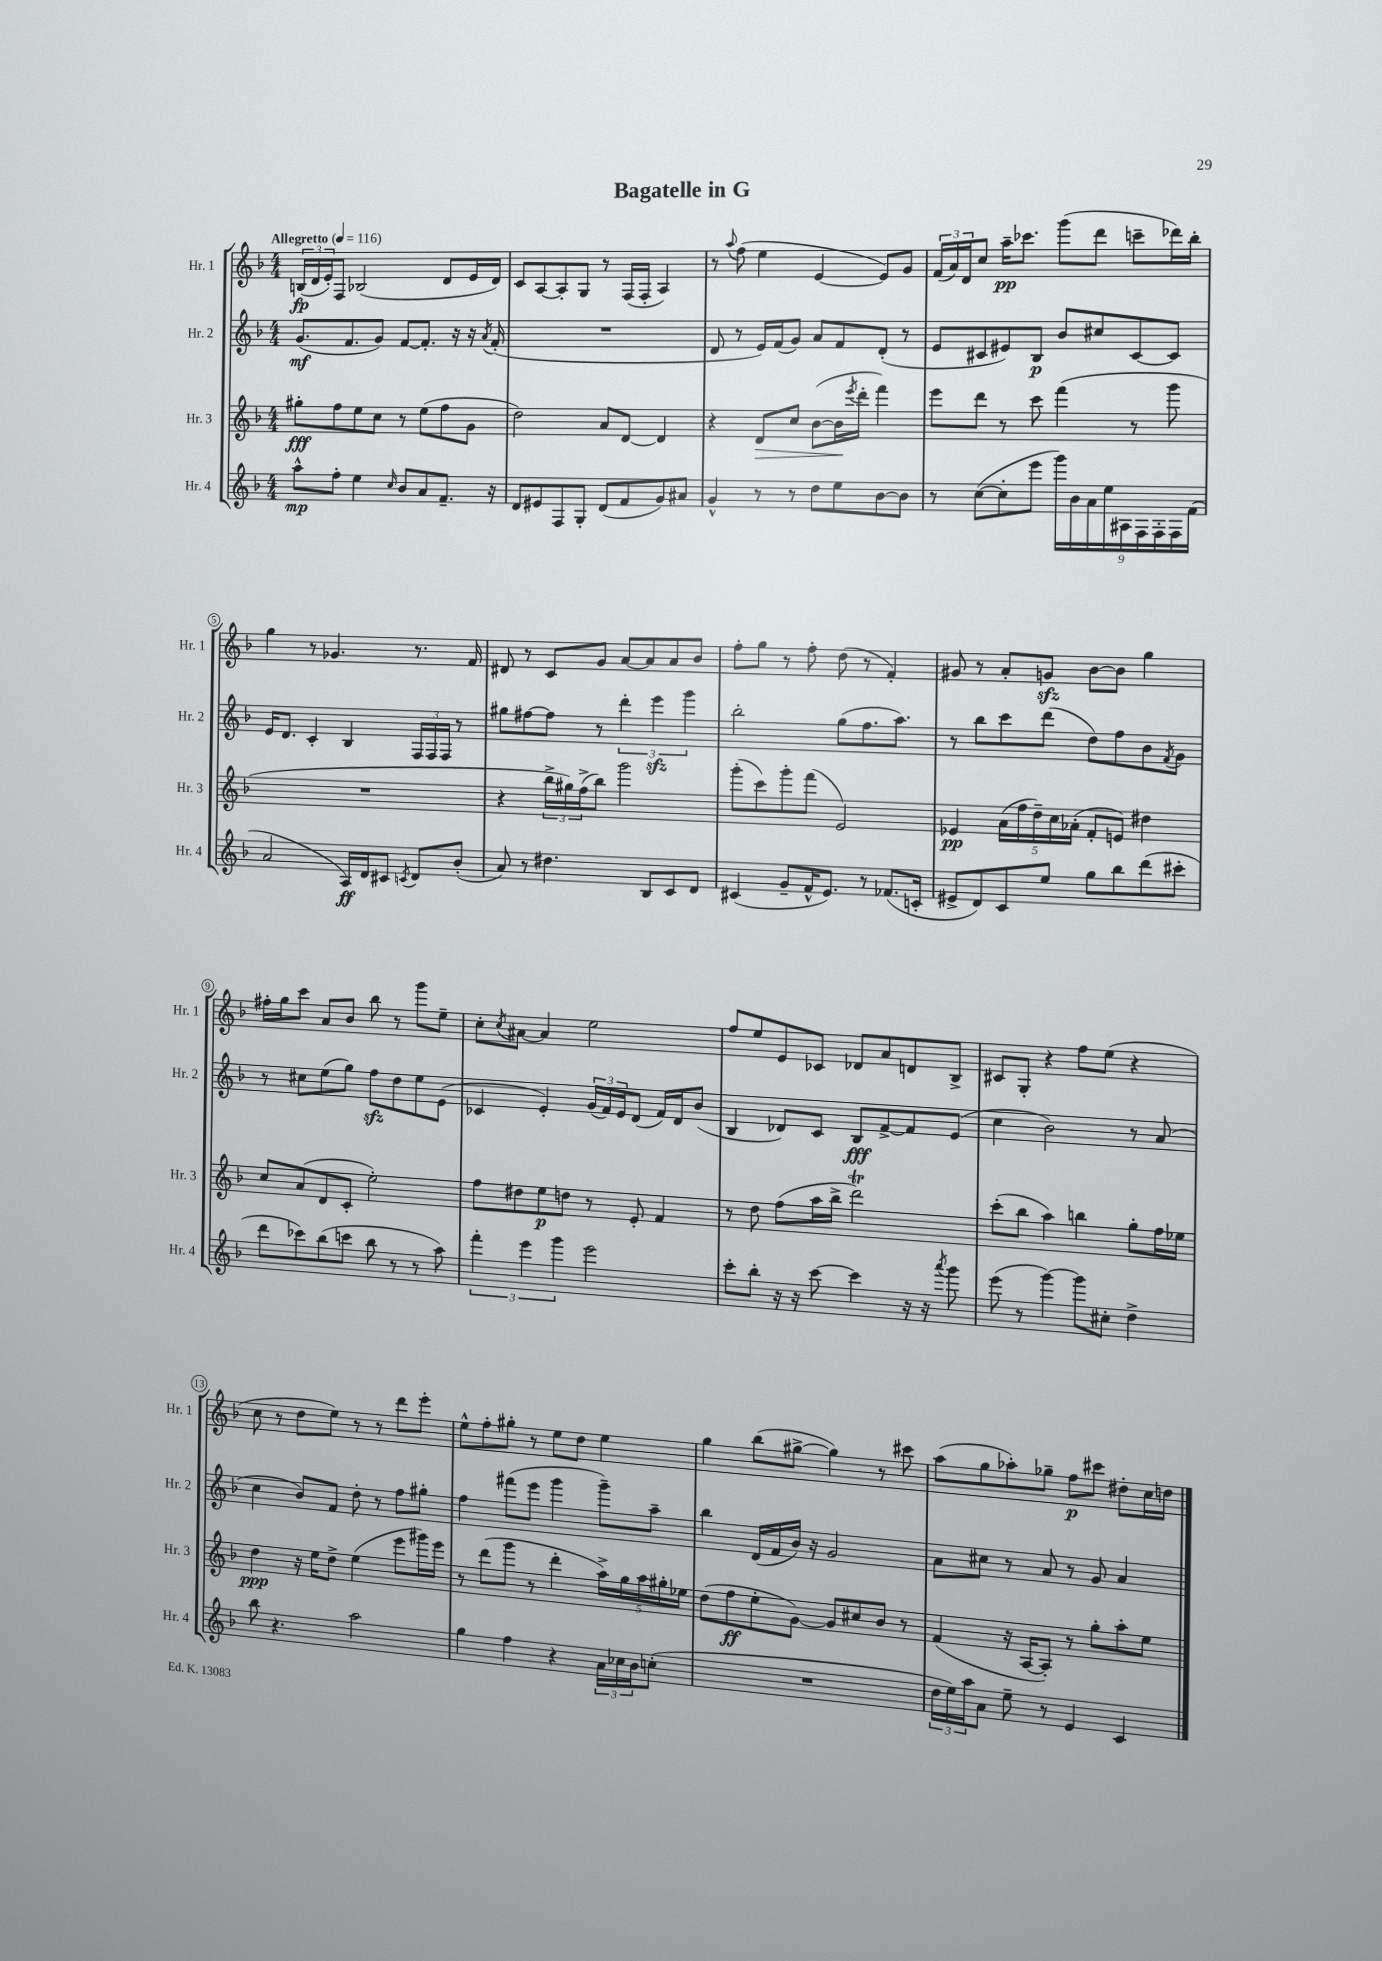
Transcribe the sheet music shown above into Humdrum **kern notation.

**kern	**kern	**kern	**kern
*staff4	*staff3	*staff2	*staff1
*clefG2	*clefG2	*clefG2	*clefG2
*k[b-]	*k[b-]	*k[b-]	*k[b-]
*M4/4	*M4/4	*M4/4	*M4/4
*MM116	*MM116	*MM116	*MM116
8aa^^	8gg#'	(8.g	(24B
.	.	.	24d
.	.	.	24e')
8ff'	8ff	.	8F
.	.	8.f	.
4ee	8ee	.	(2B-
.	8cc	8g)	.
16qqcc	.	.	.
8b-	8r	[8f	.
8a	(8ee	8.f']	.
8.f~	8ff	.	8d
.	.	16r	.
.	8g	16r	16e
.	.	8qa	.
16r	.	(16f'	16d)
=	=	=	=
8d	2dd)	1r	8c
8e#	.	.	[8A
8F	.	.	8A']
8G'	.	.	8G
(8d	8a	.	8r
8f	[8d	.	(16F
.	.	.	16F'
8g)	4d]	.	4A)
8a#	.	.	.
=	=	=	=
4g^^	4r	8d	8r
.	.	.	8qqaa
.	.	8r	(8ff
8r	8d	16e)	4ee
.	.	(16f	.
8r	8cc	8g)	.
8dd	([8b-	8a	[4e
8ee	16b-]	8f	.
.	8qeee	.	.
.	16ddd'	.	.
[8b-	4fff)	(8d'	8e])
8b-]	.	8r	8g
=	=	=	=
8r	8eee	8e	(24f
.	.	.	24a)
.	.	.	24d
([8cc	8ddd	8c#	8cc
8cc']	8r	8e#)	16aa~
.	.	.	8.ccc-
8eee	8ccc	8B-	.
18ggg)	(4fff	8b-	(8ggg
18b-	.	.	.
18a	.	.	.
.	.	8cc#	8ddd
18ee	.	.	.
18A#	.	.	.
.	8r	[8c#	8ccc~
18F	.	.	.
18F'	.	.	.
.	8ggg	8c#]	16ddd-)
18F	.	.	.
.	.	.	16bb-'
(18f	.	.	.
=	=	=	=
2a	1r	16e	4gg
.	.	8.d	.
.	.	4c'	8r
.	.	.	4.g-
16A)	.	4B-	.
16d	.	.	.
8c#	.	.	.
8qc	.	.	.
8d	.	24F	8.r
.	.	24F	.
.	.	24F	.
(8b-'	.	8r	.
.	.	.	16f
=	=	=	=
8a)	4r	8gg#	8d#
8r	.	[8ff#	8r
4.dd#	24bb-^	8ff#]	8c
.	24gg#)	.	.
.	(24ff^	.	.
.	8bb-)	8r	8g
.	2ggg	6ddd'	[8a
8B-	.	.	8a]
.	.	6eee	.
8c	.	.	8a
.	.	6ggg	.
8d	.	.	8b-
=	=	=	=
(4c#	(8ggg'	2bb-'	8ff'
.	8ccc)	.	8gg
8g~	8ggg'	.	8r
16f^^	(8fff	.	8ff'
8.e)	.	.	.
.	2e)	(8gg	(8dd
8r	.	8.ff	8r
(8.f-	.	.	4f')
.	.	8.aa)	.
16c'	.	.	.
=	=	=	=
8e#^	4e-	8r	8g#
8d)	.	8bb-	8r
8c	(20a	8ccc	8a'
.	20ff	.	.
.	20dd~)	.	.
8ee	.	(8ddd	8g
.	20cc	.	.
.	(20a-'	.	.
8gg	8f'	8dd)	[8b-
8bb-	8e)	8ff	8b-]
(8ddd	4dd#	8b-	4gg
.	.	8qf	.
8ccc#'	.	8g	.
=	=	=	=
8ddd	8cc	8r	16ff#'
.	.	.	16gg
8ccc-)	(8a	8cc#	8ccc
(8bb-	8d	(8ee	8a
8ccc	8c'	8gg)	8b-
8bb-	2ee')	8ff	8bb-
8r	.	8dd	8r
8r	.	8ee	8ggg
8aa)	.	(8e	8ee~
=	=	=	=
6fff'	8ff	4c-	8cc'
.	.	.	8qcc
.	8dd#	.	[8a#
6eee	.	.	.
.	8ee	4e')	4a#]
6ggg	.	.	.
.	8dd	.	.
2eee	8r	(24g	2ee
.	.	24f)	.
.	.	24e	.
.	8e'	(8d	.
.	4f	16f)	.
.	.	16d	.
.	.	(8b-	.
=	=	=	=
8ccc'	8r	4B-	8ff
8bb-'	8dd	.	8ee
16r	(8ff	8d-)	8e
16r	.	.	.
[8ccc	16aa	8c	8c-
.	16bb-^	.	.
4ccc]	2ddd)	8B-	8d-
.	.	[8f^	8a
16r	.	8f]	8d
16r	.	.	.
8qaaa	.	.	.
8ggg	.	(8e	8B-^
=	=	=	=
(8eee	(8ccc'	4cc	8c#
8r	8bb-	.	8G'
[4ggg)	4aa)	2b-)	4r
8ggg]	4bb	.	8ff
8cc#'	.	.	(8ee
4dd^	8gg'	8r	4r
.	16ff	(8a	.
.	16ee-	.	.
=	=	=	=
8bb-	4dd	4cc	8cc
4.r	.	.	8r
.	16r	8b-)	8dd
.	16ee	.	.
.	8dd^	8f	8ee)
2aa	(4ee	8dd'	8r
.	.	8r	8r
.	8eee	8ff	8ddd
.	16ggg#)	8gg#'	8eee'
.	16eee	.	.
=	=	=	=
4gg	8r	4ff	8ee^^
.	(8ddd	.	8ff'
4ff	8ggg	(8fff#	8gg#'
.	8r	8eee	8r
4r	4ddd'	4ggg	8ee
.	.	.	8dd
24a	20aa^)	8ggg~)	4ee
24cc-	.	.	.
.	20gg	.	.
24b-	.	.	.
.	20aa	.	.
(8cc'	.	8aa~	.
.	20gg#'	.	.
.	20ee-	.	.
=	=	=	=
1r	(8dd	4bb-	4gg
.	8ff	.	.
.	8ee'	(16d	(8bb-
.	.	16f	.
.	[8g)	16b-)	[8gg#^
.	.	16r	.
.	8g]	2g	4gg#])
.	8cc#	.	.
.	8b-	.	8r
.	8r	.	8ccc#
=	=	=	=
24dd	(4f	8a	(8aa
24ee)	.	.	.
24aa	.	.	.
8a	.	8cc#	8gg
8ee~	16r	8r	8aa-')
.	[16A	.	.
8r	8A'])	8a	8gg-~
4e	8r	8r	8ff
.	8gg'	8g	8ccc#
4c	8aa'	4a	8dd#'
.	8ee	.	16cc
.	.	.	16dd
==	==	==	==
*-	*-	*-	*-
